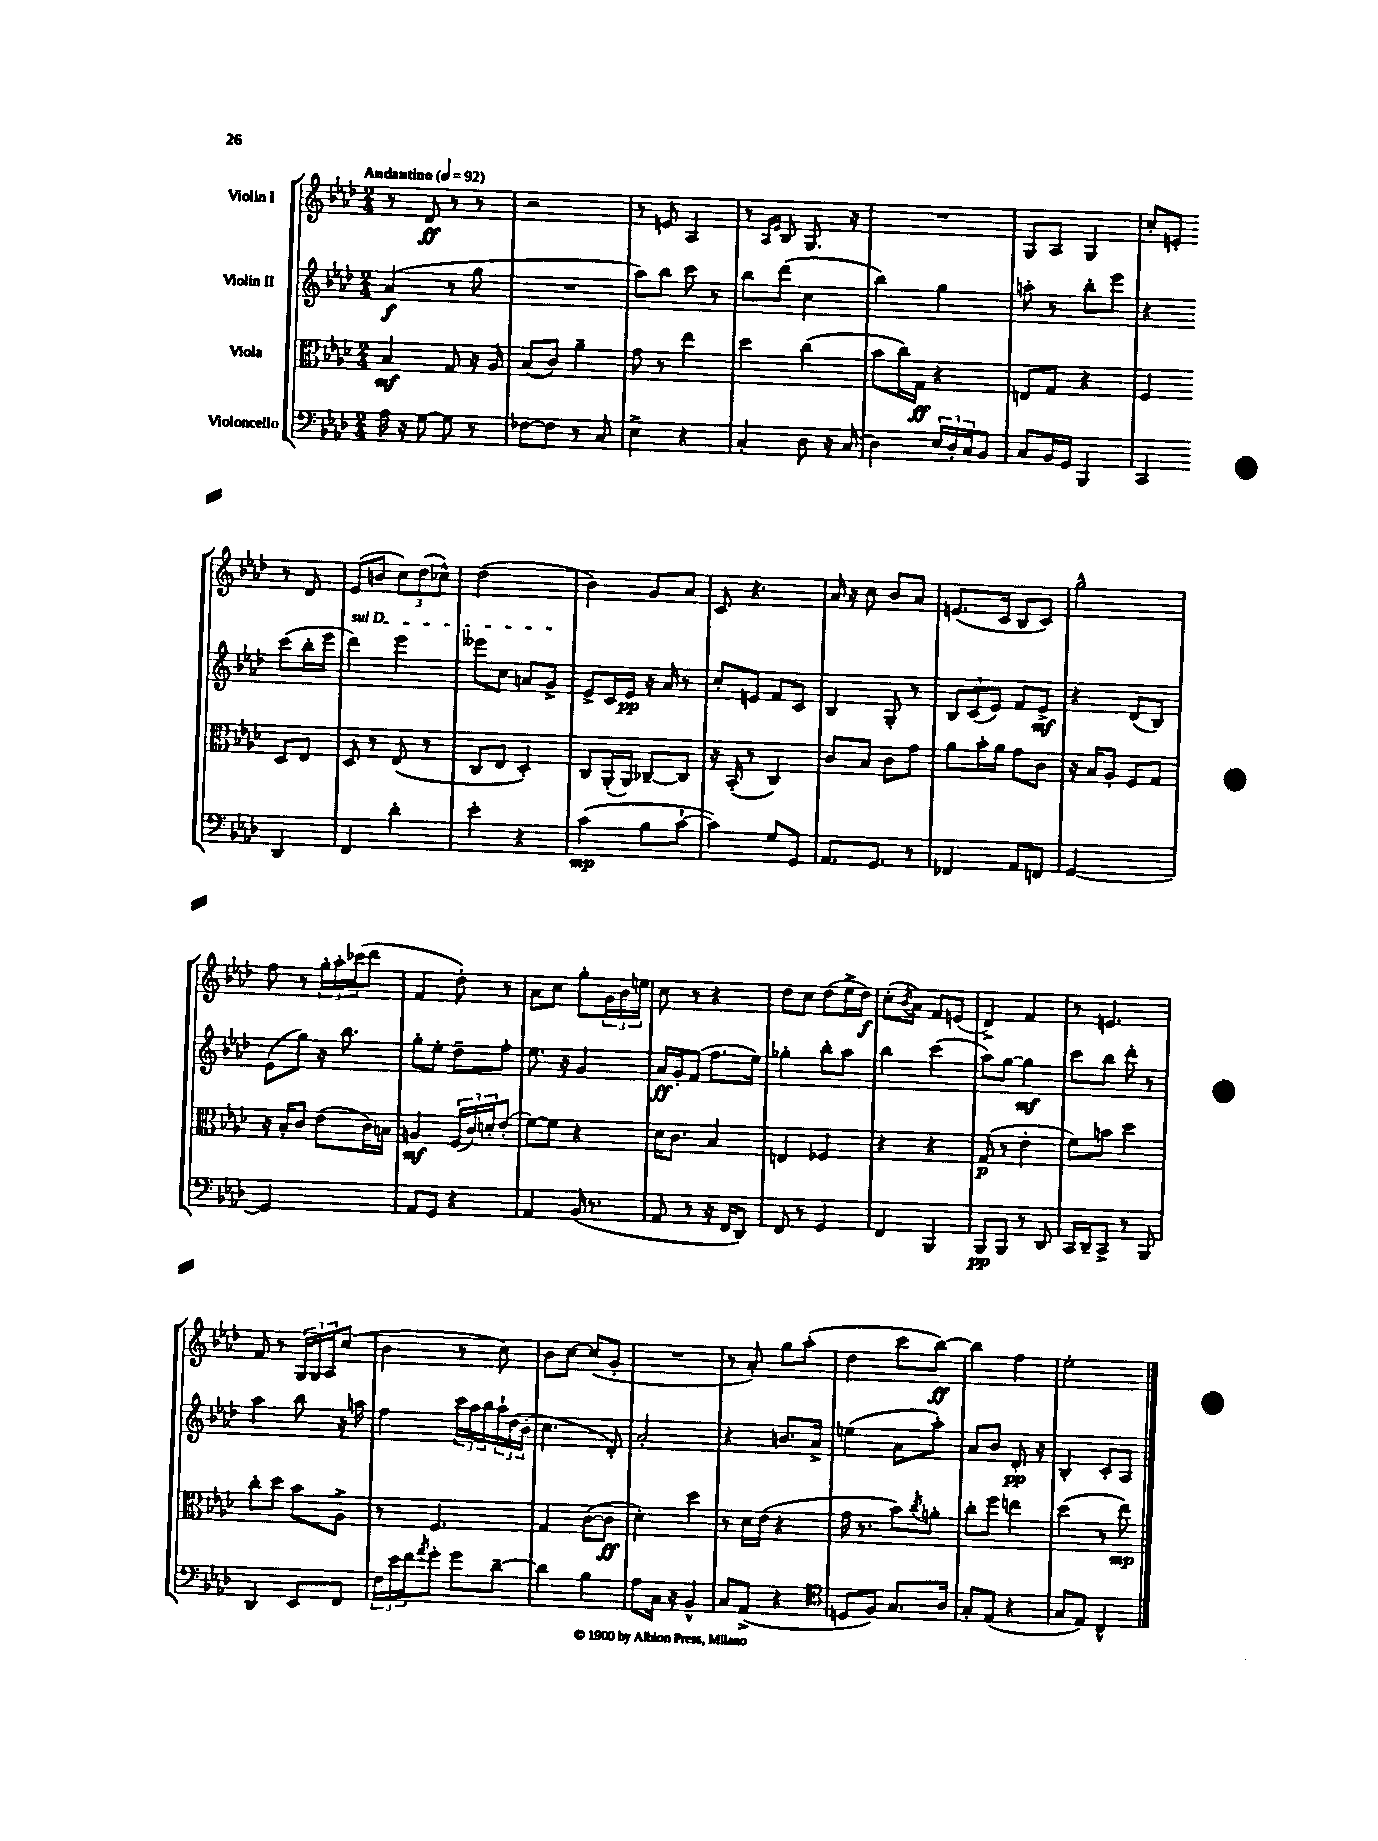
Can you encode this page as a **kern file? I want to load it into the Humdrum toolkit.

**kern	**dynam	**kern	**dynam	**kern	**dynam	**kern	**dynam
*part4	*part4	*part3	*part3	*part2	*part2	*part1	*part1
*staff4	*staff4	*staff3	*staff3	*staff2	*staff2	*staff1	*staff1
*I"Violoncello	*	*I"Viola	*	*I"Violin II	*	*I"Violin I	*
*clefF4	*	*clefC3	*	*clefG2	*	*clefG2	*
*k[b-e-a-d-]	*	*k[b-e-a-d-]	*	*k[b-e-a-d-]	*	*k[b-e-a-d-]	*
*M2/4	*	*M2/4	*	*M2/4	*	*M2/4	*
*MM92	*	*MM92	*	*MM92	*	*MM92	*
=1	=1	=1	=1	=1	=1	=1	=1
!	!	!	!	!	!	!LO:TX:a:B:t=Andantino	!
16A-\	.	4B-/	mf	(4a-/	f	8r	.
16r	.	.	.	.	.	.	.
[8G\	.	.	.	.	.	8d-/	ff
8G\]	.	8G/	.	8r	.	8r	.
8r	.	16r	.	8gg\	.	8r	.
.	.	16A-/	.	.	.	.	.
=2	=2	=2	=2	=2	=2	=2	=2
[8F-X\L	.	(8B-/L	.	2r	.	2r	.
8F-\J]	.	8c/J)	.	.	.	.	.
8r	.	4a-~\	.	.	.	.	.
8C/	.	.	.	.	.	.	.
=3	=3	=3	=3	=3	=3	=3	=3
4E-^\	.	8g\	.	8aa-\L)	.	8r	.
.	.	8r	.	8bb-\J	.	8en/	.
4r	.	4ee-\	.	8ccc\	.	4A-/	.
.	.	.	.	8r	.	.	.
=4	=4	=4	=4	=4	=4	=4	=4
4C'/	.	4dd-\	.	8bb-\L	.	8r	.
.	.	.	.	.	.	16qqA-/LL	.
.	.	.	.	.	.	16qqe-/JJ	.
.	.	.	.	(8ddd-\J	.	8B-/	.
8D-\	.	(4cc\	.	4cc\	.	8.G/	.
16r	.	.	.	.	.	.	.
(16C/	.	.	.	.	.	16r	.
=5	=5	=5	=5	=5	=5	=5	=5
4D-\)	.	8b-\L	.	4bb-\)	.	2r	.
.	.	16cc\L)	.	.	.	.	.
.	.	16G\JJ	ff	.	.	.	.
24E-/LL	.	4r	.	4gg\	.	.	.
24D-'/	.	.	.	.	.	.	.
24C/J	.	.	.	.	.	.	.
8BB-/J	.	.	.	.	.	.	.
=6	=6	=6	=6	=6	=6	=6	=6
8C/L	.	8En/L	.	8aan'\	.	8G/L	.
16BB-/L	.	8G/J	.	8r	.	8A-/J	.
16GG/JJ	.	.	.	.	.	.	.
4BBB-/	.	4r	.	8bb-'\L	.	4G/	.
.	.	.	.	8eee-\J	.	.	.
=7	=7	=7	=7	=7	=7	=7	=7
4CC/	.	4F/	.	4r	.	8cc'/L	.
.	.	.	.	.	.	8en'/J	.
4DD-/	.	8D-/L	.	(8ccc\L	.	8r	.
.	.	8E-/J	.	16bb-'\L	.	8d-/	.
.	.	.	.	16eee-\JJ	.	.	.
!!LO:LB:g=z
=8	=8	=8	=8	=8	=8	=8	=8
!	!	!	!	!LO:TX:a:i:t=sul D	!	!	!
4FF/	.	8D-/	.	4ddd-\)	.	(8e-/L	.
.	.	8r	.	.	.	8bn/J	.
4d-'\	.	(8E-/	.	4eee-\	.	12cc\L)	.
.	.	.	.	.	.	(12dd-\	.
.	.	8r	.	.	.	.	.
.	.	.	.	.	.	12cc-X^^\J)	.
=9	=9	=9	=9	=9	=9	=9	=9
4e-'\	.	8C/L	.	8eee--X\L	.	(2dd-\	.
.	.	8E-/J	.	8cc\J	.	.	.
4r	.	4D-'/)	.	8an/L	.	.	.
.	.	.	.	8g^/J	.	.	.
=10	=10	=10	=10	=10	=10	=10	=10
(4c\	mp	8C/L	.	8e-^/L	.	4b-\)	.
.	.	(16AA-'/L	.	16c/L	.	.	.
.	.	16AA-/JJ)	.	16e-/JJ	pp	.	.
8B-\L	.	[8C-X~/L	.	16r	.	8g/L	.
.	.	.	.	16a-/	.	.	.
[8c`\J	.	8C-/J]	.	8r	.	8a-/J	.
=11	=11	=11	=11	=11	=11	=11	=11
4c\])	.	16r	.	8cc'/L	.	8c/	.
.	.	(16BB-'/	.	.	.	.	.
.	.	8r	.	8en/J	.	4.r	.
8G/L	.	4C/)	.	8f/L	.	.	.
8GG/J	.	.	.	8c/J	.	.	.
=12	=12	=12	=12	=12	=12	=12	=12
8.AA-/L	.	8c/L	.	4B-/	.	16a-/	.
.	.	.	.	.	.	16r	.
.	.	8B-/J	.	.	.	8cc\	.
8.GG/J	.	.	.	.	.	.	.
.	.	8c\L	.	8G'/	.	8b-/L	.
8r	.	8g\J	.	8r	.	8a-/J	.
=13	=13	=13	=13	=13	=13	=13	=13
4FF-X/	.	8a-\L	.	12B-/L	.	(8.en/L	.
.	.	.	.	(12c/	.	.	.
.	.	16b-'\L	.	.	.	.	.
.	.	.	.	12e-/J)	.	.	.
.	.	16a-\JJ	.	.	.	16c/Jk	.
8AA-/L	.	8g\L	.	8f/L	.	8B-/L	.
8FFn/J	.	8c\J	.	8e-^/J	mf	8c/J)	.
=14	=14	=14	=14	=14	=14	=14	=14
[2GG/	.	16r	.	4r	.	2gg^^\	.
.	.	16B-/KL	.	.	.	.	.
.	.	8A-'/J	.	.	.	.	.
.	.	8F/L	.	(8d-/L	.	.	.
.	.	8G/J	.	8B-/J)	.	.	.
!!LO:LB:g=z
=15	=15	=15	=15	=15	=15	=15	=15
2GG/]	.	16r	.	(8e-\L	.	8ff\	.
.	.	16B-'/KL	.	.	.	.	.
.	.	8c/J	.	8gg\J)	.	8r	.
.	.	(8e-\L	.	16r	.	24gg'\LL	.
.	.	.	.	.	.	24aa-'\	.
.	.	.	.	8.bb-\	.	.	.
.	.	.	.	.	.	(24ccc-X\J	.
.	.	16c\L)	.	.	.	8ddd-\J	.
.	.	16Bn\JJ	.	.	.	.	.
=16	=16	=16	=16	=16	=16	=16	=16
8AA-/L	.	4An/	mf	8gg'\L	.	4f/	.
8GG/J	.	.	.	8ee-'\J	.	.	.
4r	.	(24F/LL	.	8dd-~\L	.	8dd-'\)	.
.	.	24c/)	.	.	.	.	.
.	.	24dn'/J	.	.	.	.	.
.	.	(8e-'/J	.	8ff'\J	.	8r	.
=17	=17	=17	=17	=17	=17	=17	=17
4AA-/	.	[8f\L)	.	8.ee-\	.	8a-\L	.
.	.	8f\J]	.	.	.	8cc\J	.
.	.	.	.	16r	.	.	.
(16BB-/	.	4r	.	4g/	.	8gg'\L	.
8.r	.	.	.	.	.	.	.
.	.	.	.	.	.	24g\L	.
.	.	.	.	.	.	24b-\	.
.	.	.	.	.	.	24een\JJ	.
=18	=18	=18	=18	=18	=18	=18	=18
8AA-/	.	16d-\KL	.	16a-/LL	ff	8cc\	.
.	.	8.c\J	.	16g'/J	.	.	.
8r	.	.	.	(8f/J	.	8r	.
16r	.	4B-/	.	8.ff\L	.	4r	.
16FF/KL	.	.	.	.	.	.	.
8DD-/J)	.	.	.	.	.	.	.
.	.	.	.	16ee-\Jk)	.	.	.
=19	=19	=19	=19	=19	=19	=19	=19
8FF/	.	4En/	.	4gg-X'\	.	8dd-\L	.
8r	.	.	.	.	.	8cc\J	.
4GG/	.	4F-X/	.	8bb-'\L	.	(8dd-\L	.
.	.	.	.	8aa-\J	.	16ee-^\L	.
.	.	.	.	.	.	16dd-\JJ)	f
=20	=20	=20	=20	=20	=20	=20	=20
4FF/	.	4r	.	4bb-\	.	(8cc'\L	.
.	.	.	.	.	.	8qb-/	.
.	.	.	.	.	.	8a-\J)	.
4BBB-/	.	4r	.	(4ccc\	.	8f/L	.
.	.	.	.	.	.	(8en/J	.
=21	=21	=21	=21	=21	=21	=21	=21
8BBB-/L	pp	(8G/	p	8aa-\L)	.	4d-^/)	.
8BBB-/J	.	8r	.	[8gg\J	.	.	.
8r	.	4e-'\	.	4gg\]	mf	4f/	.
8DD-/	.	.	.	.	.	.	.
=22	=22	=22	=22	=22	=22	=22	=22
16CC/LL	.	8f\L)	.	8ccc\L	.	8r	.
16DD-~/J	.	.	.	.	.	.	.
8CC^/J	.	8bn\J	.	8bb-\J	.	4.en/	.
8r	.	4dd-\	.	8ddd-'\	.	.	.
8BBB-/	.	.	.	8r	.	.	.
!!LO:LB:g=z
=23	=23	=23	=23	=23	=23	=23	=23
4DD-/	.	8cc'\L	.	4aa-\	.	8f/	.
.	.	8dd-\J	.	.	.	8r	.
8EE-/L	.	8b-\L	.	8bb-\	.	24G/LL	.
.	.	.	.	.	.	24G/	.
.	.	.	.	.	.	24A-/J	.
8FF/J	.	8A-^\J	.	16r	.	(8cc/J	.
.	.	.	.	16aan\	.	.	.
=24	=24	=24	=24	=24	=24	=24	=24
24F\LL	.	8r	.	4ff\	.	4b-\	.
24e-\	.	.	.	.	.	.	.
24f\J	.	.	.	.	.	.	.
8qa-/	.	.	.	.	.	.	.
8g'\J	.	4.F/	.	.	.	.	.
8g\L	.	.	.	24ccc\LL	.	8r	.
.	.	.	.	24aa-\	.	.	.
.	.	.	.	24bb-\	.	.	.
[8d-~\J	.	.	.	24aa-`\	.	8cc\)	.
.	.	.	.	(24dd-\	.	.	.
.	.	.	.	24b-'\JJ	.	.	.
=25	=25	=25	=25	=25	=25	=25	=25
4d-\]	.	4G/	.	4.cc\	.	8b-\L	.
.	.	.	.	.	.	[8cc\J	.
4B-\	.	([8c\L	.	.	.	(8cc/L]	.
.	.	8c\J]	ff	8d-'/)	.	8g'/J	.
=26	=26	=26	=26	=26	=26	=26	=26
8A-\L	.	4d-'\)	.	2a-'/	.	2r	.
16C\Jk	.	.	.	.	.	.	.
16r	.	.	.	.	.	.	.
4BB-^^/	.	4dd-\	.	.	.	.	.
=27	=27	=27	=27	=27	=27	=27	=27
8C/L	.	8r	.	4r	.	8r	.
(8AA-^/J	.	16d-\LL	.	.	.	8a-'/)	.
.	.	(16e-\JJ	.	.	.	.	.
4r	.	4r	.	8.bn/L	.	8gg\L	.
.	.	.	.	.	.	(8aa-'\J	.
.	.	.	.	16a-^/Jk	.	.	.
=28	=28	=28	=28	=28	=28	=28	=28
*clefC4	*	*	*	*	*	*	*
8Dn/L	.	16g\	.	(4een\	.	4dd-\	.
.	.	8.r	.	.	.	.	.
8F/J)	.	.	.	.	.	.	.
8.G/L	.	8b-\L)	.	8a-\L	.	8ccc\L	.
.	.	8qcc/	.	.	.	.	.
.	.	8an'\J	.	8aa-'\J)	.	[8bb-\J)	ff
16A-/Jk	.	.	.	.	.	.	.
=29	=29	=29	=29	=29	=29	=29	=29
8G'/L	.	8cc'\L	.	8a-/L	.	4bb-\]	.
(8E-/J	.	8ff\J	.	8b-/J	.	.	.
4r	.	4een\	.	8.d-'/	pp	4ff\	.
.	.	.	.	16r	.	.	.
=30	=30	=30	=30	=30	=30	=30	=30
8G/L	.	(4dd-\	.	4B-'/	.	2ee-'\	.
8E-/J)	.	.	.	.	.	.	.
4C^^/	.	8r	.	8c'/L	.	.	.
.	.	8ee-\)	mp	8A-/J	.	.	.
==	==	==	==	==	==	==	==
*-	*-	*-	*-	*-	*-	*-	*-
